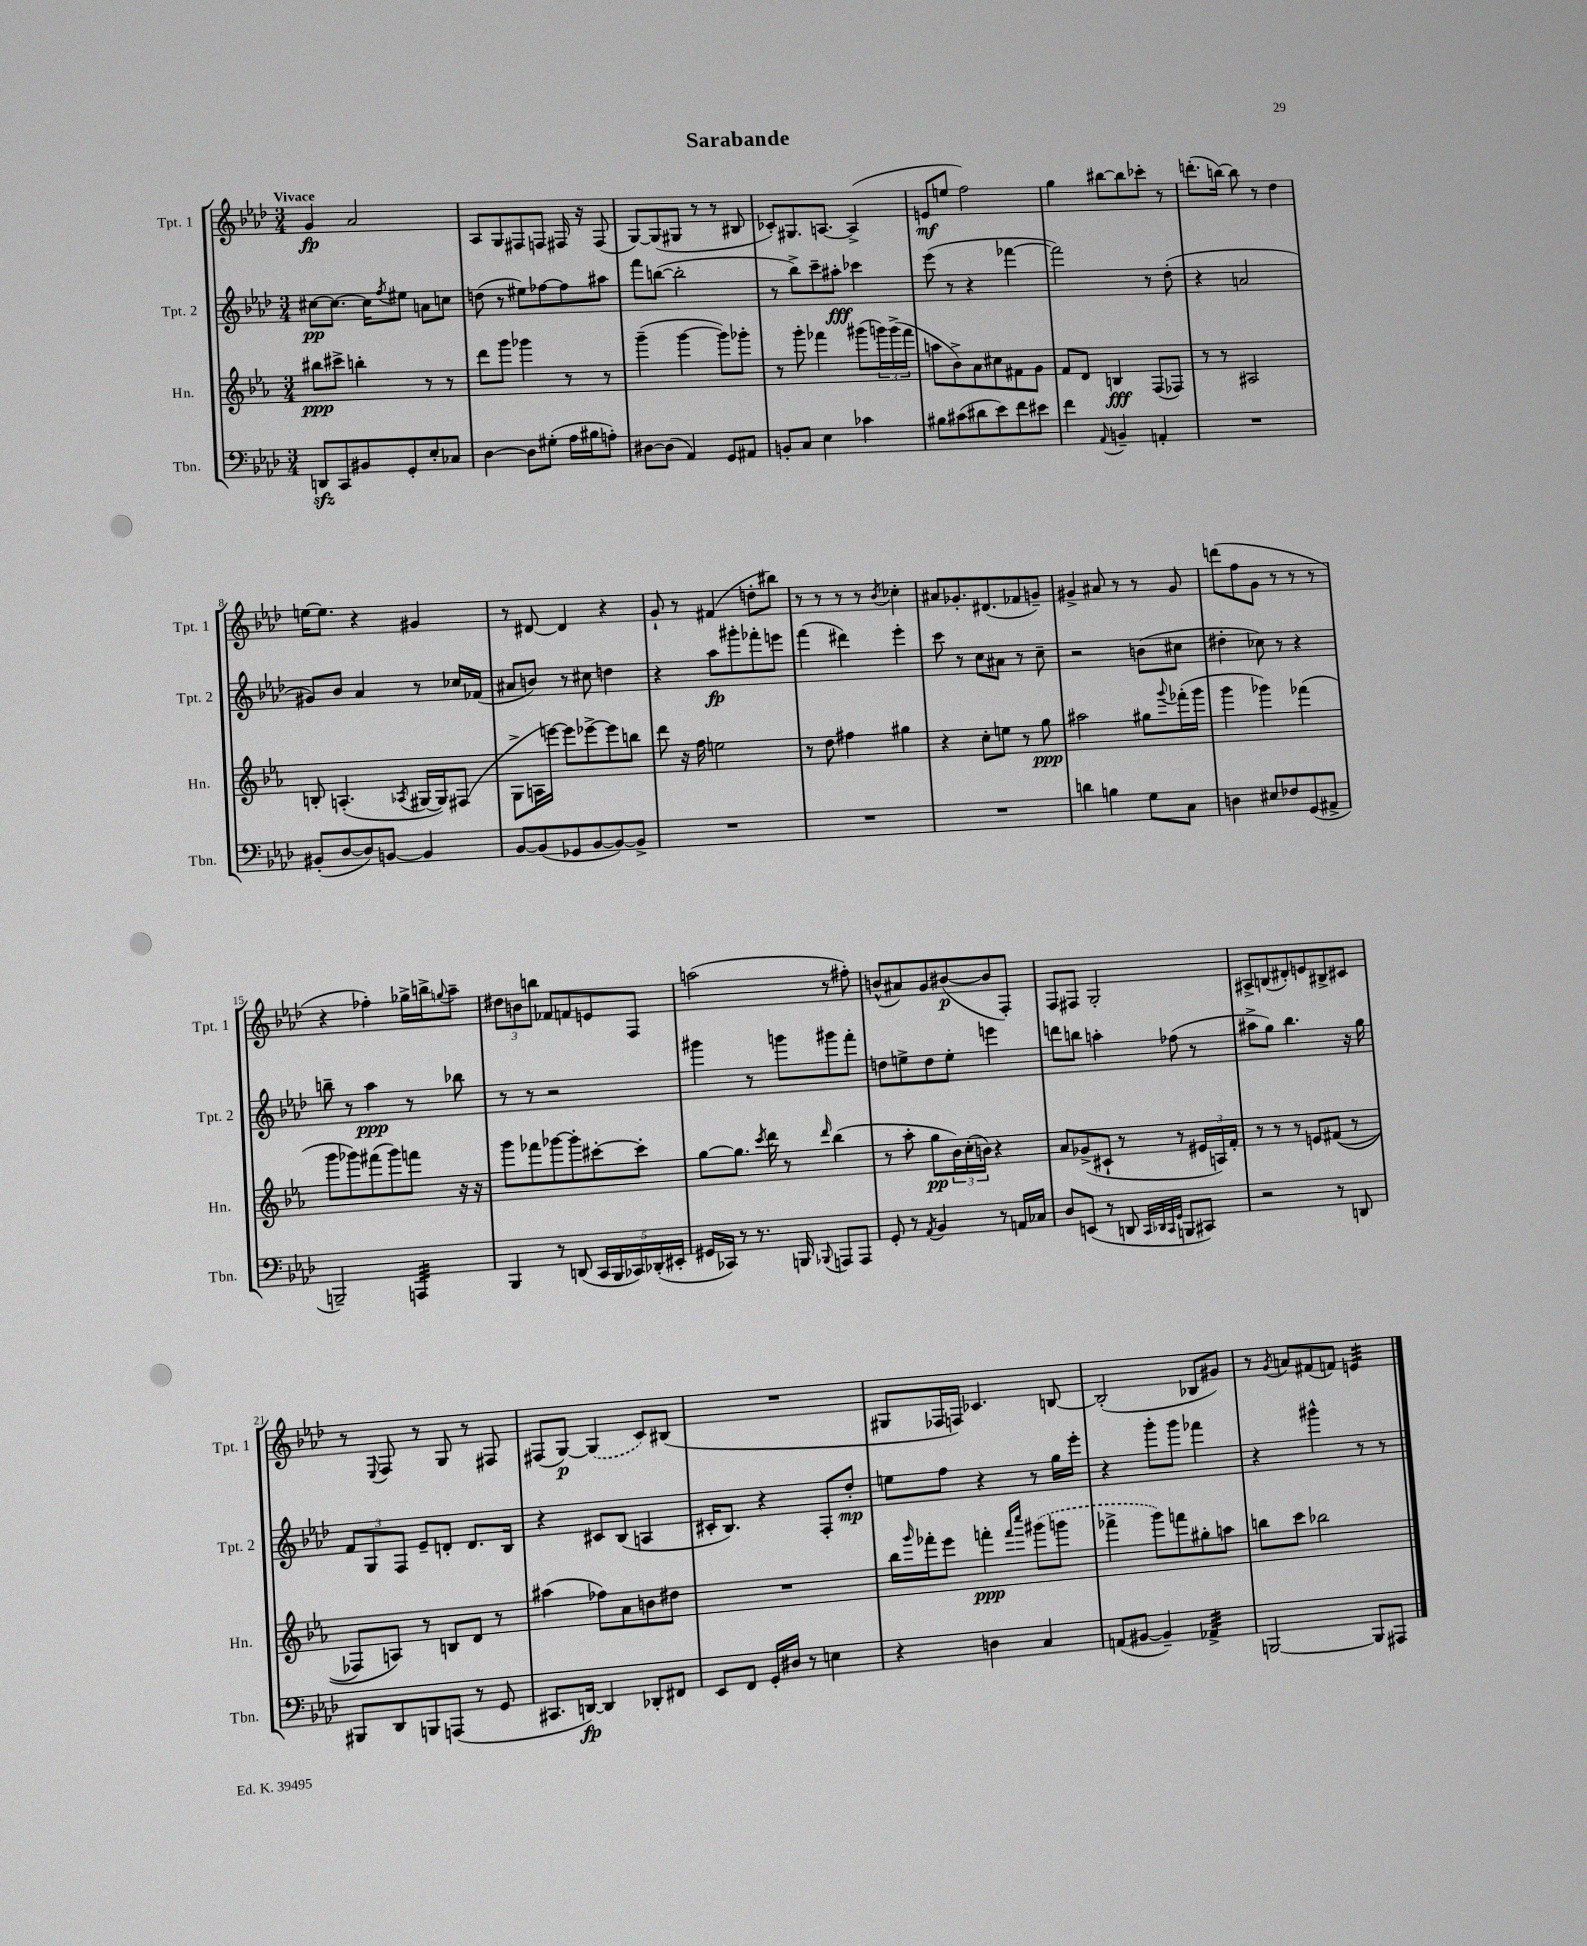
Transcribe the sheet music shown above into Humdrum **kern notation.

**kern	**kern	**kern	**kern
*staff4	*staff3	*staff2	*staff1
*clefF4	*clefG2	*clefG2	*clefG2
*k[b-e-a-d-]	*k[b-e-a-]	*k[b-e-a-d-]	*k[b-e-a-d-]
*M3/4	*M3/4	*M3/4	*M3/4
8DD	8bb#	[8cc#	4g
8CC	8ccc#^	8.cc#_	.
8BB#	4bb'	.	2a-
.	.	16cc#]	.
.	.	8qff	.
8GG'	.	8ee#	.
8E-'	8r	8a	.
8C-	8r	8cc	.
=	=	=	=
[4D-	8ddd	(8dd	8A-
.	8ggg	8r	8G
8D-]	4ggg-	8ee#)	8F#
(8G#'	.	[8ff-	8F
16A-	8r	8ff-]	16F#
16B#	.	.	16r
8A')	8r	8aa#	(8F#
=	=	=	=
[8D#	(4ggg~	8fff	[8G)
(8D#]	.	([8bb	(8G]
4AA-)	[4ggg	2bb']	8G#
.	.	.	8r
8GG	8ggg])	.	8r
8AA#	8ggg-'	.	8B#
=	=	=	=
8BB'	8r	8r	8c-')
8C	8ggg'	8bb-^)	8.G#
4E-	4fff-	8ccc~	.
.	.	.	[8.A
.	.	8aa#'	.
4c-	(8ggg#	4ccc-	(4A^]
.	24ggg)	.	.
.	(24ggg^	.	.
.	24fff-	.	.
=	=	=	=
8B#	8aa	(8eee-	8e
(8c#	8b-^)	8r	8ee
8d#	8a-	4r	2ff)
8e-)	8cc#	.	.
8f	8f#	[4fff-	.
8e#	8g	.	.
=	=	=	=
4f	8f	2fff-])	4gg
.	8d	.	.
8qqAA-	.	.	.
4BB~	4B	.	[8bb#
.	.	.	8bb#]
4AA'	(8F	8r	8ccc-'
.	8F-)	(8dd-'	8r
=	=	=	=
2.r	8r	4r	(8.ddd'
.	8r	.	.
.	.	.	[16bb)
.	2A#	2a	8bb]
.	.	.	8r
.	.	.	4dd-
=	=	=	=
(8BB#'	8B'	8g#)	[16ee
.	.	.	8.ee]
[8D-	(4.A'	8b-	.
8D-])	.	4a-	4r
[8BB	.	.	.
.	8qA-	.	.
4BB]	[16G#	8r	4g#
.	16G#])	.	.
.	(8F#	16cc-	.
.	.	(16f-	.
=	=	=	=
[8BB-	8G^	8a#	8r
(8BB-]	16A	8b)	[8d#
.	[16eee)	.	.
8GG-	8eee]	8r	4d#]
[8BB-	[8eee-^	8cc#	.
8BB-_)	8eee-]	4dd	4r
8BB-^]	8bb	.	.
=	=	=	=
2.r	8ddd	4r	8g`
.	16r	.	8r
.	16ff	.	.
.	2ee	8aa-	(4f#
.	.	8ggg#'	.
.	.	8fff-'	8dd'
.	.	8eee	8bb#)
=	=	=	=
2.r	8r	(4fff	8r
.	8dd	.	8r
.	4ff#	4ddd#)	8r
.	.	.	8r
.	.	.	8qb-
.	4gg#	4eee-'	4cc-'
=	=	=	=
2.r	4r	8ccc	8a#
.	.	8r	8.g-'
.	8cc'	8cc	.
.	.	.	(8.d#
.	8ee	8a#	.
.	8r	8r	8f-
.	8gg	8cc~	8g~)
=	=	=	=
4d	2aa#	2r	4g#^
4B	.	.	8a#
.	.	.	8r
8G	8gg#	(8b	8r
.	8qqggg	.	.
8C	(16fff-'	8cc#	8g#
.	16ggg	.	.
=	=	=	=
4D	4ggg	4dd#'	(8ddd
.	.	.	8ff
8E#	4ggg-)	8cc-)	8g
8F-	.	8r	8r
(8GG	(4fff-	4r	8r
8AA#^	.	.	8r
=	=	=	=
2BBB~)	8ggg	8bb~	4r
.	8ggg-)	8r	.
.	(8fff#	4aa-	4ff-')
.	8ggg-)	.	.
4AAA	8fff	8r	16gg-^
.	.	.	16bb^
.	.	.	8qqgg
.	16r	8bb-	8aa-~
.	16r	.	.
=	=	=	=
4BBB-	8ggg	8r	12dd#
.	.	.	12b
.	8fff-	8r	.
.	.	.	12bb
8r	[8ggg-	2r	8f-
(8DD	8ggg-']	.	8f
20CC	[8ccc#'	.	8e
20BBB-	.	.	.
20CC-)	.	.	.
.	8ccc#']	.	8F
(20DD-'	.	.	.
20EE#'	.	.	.
=	=	=	=
16GG#	[8gg	4ggg#	(2aa
16CC-)	.	.	.
8r	8.gg]	.	.
8.r	.	8r	.
.	8qccc	.	.
.	16ddd	.	.
.	8r	8ggg	.
16BBB	.	.	.
8qqBBB-	16qqddd	.	.
8AAA	(4bb-	8ggg#	8r
8AAA	.	8fff'	8ff#')
=	=	=	=
8GG'	8r	8dd	(8b^^
8r	8aa-'	8ee^	8a#)
8qAA-	.	.	.
4BB-	8gg	8dd	8g
.	24b-)	8ee'	([8b#
.	(24cc'	.	.
.	24b)	.	.
8r	4r	4eee	8b#]
16AA	.	.	8F')
16C-	.	.	.
=	=	=	=
8D-	8a-	8ddd	8F
(8EE	(8g-^	8bb	8F#
8r	8c#`	4aa'	2G'
8DD	8r	.	.
32qqCC	.	.	.
32qqDD-	.	.	.
32qqCC	.	.	.
32qqGG	.	.	.
8BBB	8r	(8ff-	.
8CC#)	24e#	8r	.
.	24A)	.	.
.	24f'	.	.
=	=	=	=
2r	8r	8aa#^	8A#^
.	8r	8gg)	(8B
.	8r	4.bb-	8d#')
.	8e	.	8e
8r	&((8f#	.	8B#^
8DD	8r	16r	8c#
.	.	16gg	.
=	=	=	=
8BBB#	8F-)	12f	8r
.	.	12G	.
.	.	.	8qqE-
8DD-	8A&)	.	8F
.	.	12F	.
8BBB	8r	8e-~	8r
(8AAA	8B	8d'	8G
8r	8d	8.d	8r
8GG	8r	.	8F#
.	.	16B-	.
=	=	=	=
8.CC#	(4aa#	4r	(8F#
.	.	.	[8G)
[16DD)	.	.	.
4DD]	8ff-)	8c#	(4G]
.	8a-	(8B-	.
8DD-'	8b	4A	8c)
8FF#	8dd#	.	(8B#
=	=	=	=
8EE-	2.r	16c#'	2.r
.	.	8.B-)	.
8FF	.	.	.
16GG'	.	4r	.
16D#	.	.	.
8r	.	.	.
4E	.	8F'	.
.	.	8dd-'	.
=	=	=	=
4r	16bb-	8ee	8G#
.	16qqggg	.	.
.	16fff-'	.	.
.	8eee-	8ff	16F-
.	.	.	16F)
4D	4fff'	4r	4.c-
.	16qqfff	.	.
.	16qqcccc	.	.
4C	(8ggg#	8r	.
.	8ggg	16gg	[8B
.	.	16eee-'	.
=	=	=	=
(8AA	4fff-^	4r	(2B']
[8BB#	.	.	.
4BB#~])	8ggg)	8ggg'	.
.	8fff	8ggg	.
4AA-^	8gg#'	4fff-	8B-
.	8aa	.	8g#)
=	=	=	=
[2BBB	8bb	4r	8r
.	.	.	8qg
.	8ccc	.	8a
.	2bb-	4ggg#^^	(8f#
.	.	.	8f)
8BBB]	.	8r	4e
8AAA#	.	8r	.
==	==	==	==
*-	*-	*-	*-
